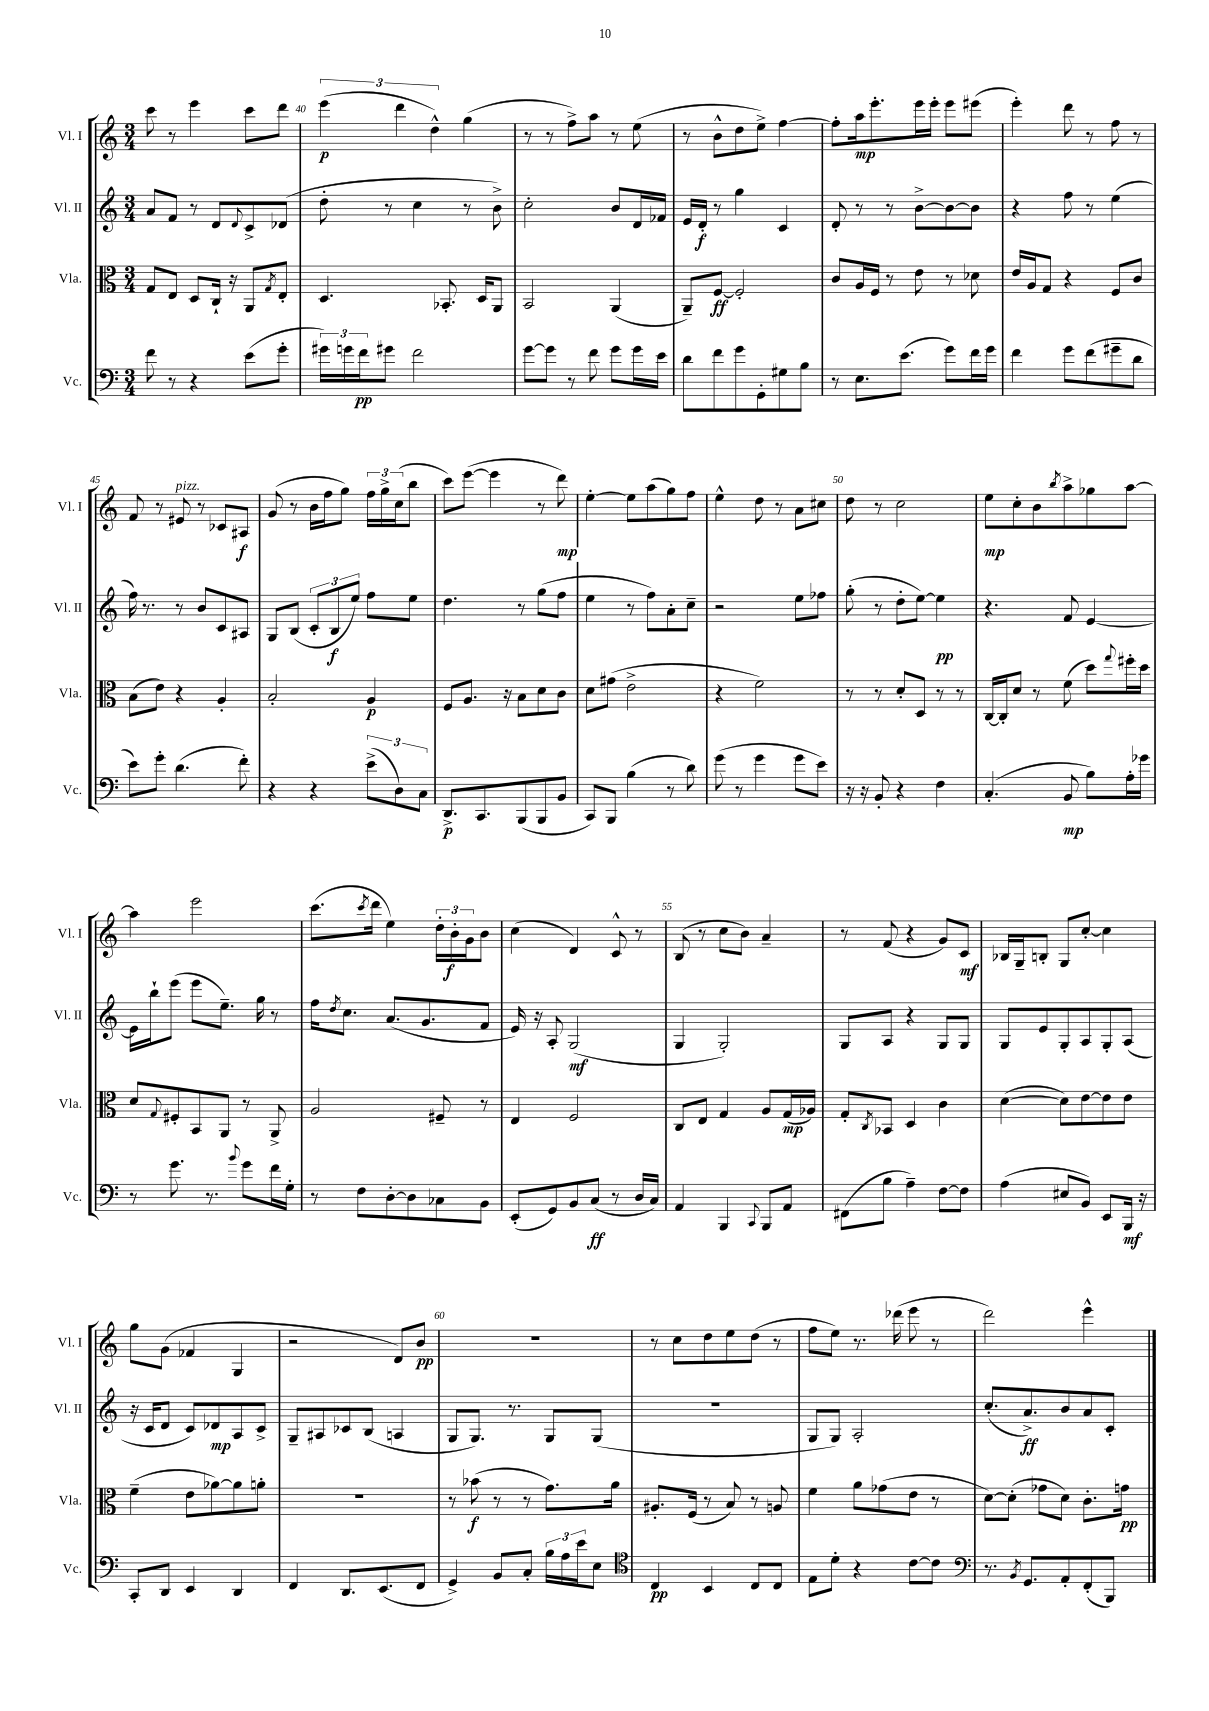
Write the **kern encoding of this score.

**kern	**dynam	**kern	**dynam	**kern	**dynam	**kern	**dynam
*part4	*part4	*part3	*part3	*part2	*part2	*part1	*part1
*staff4	*staff4	*staff3	*staff3	*staff2	*staff2	*staff1	*staff1
*I"Vc.	*	*I"Vla.	*	*I"Vl. II	*	*I"Vl. I	*
*I'Vc.	*	*I'Vla.	*	*I'Vl. II	*	*I'Vl. I	*
*clefF4	*	*clefC3	*	*clefG2	*	*clefG2	*
*k[]	*	*k[]	*	*k[]	*	*k[]	*
*M3/4	*	*M3/4	*	*M3/4	*	*M3/4	*
=39	=39	=39	=39	=39	=39	=39	=39
8f\	.	8G/L	.	8a/L	.	8ccc\	.
8r	.	8E/J	.	8f/J	.	8r	.
4r	.	8D/L	.	8r	.	4eee\	.
.	.	16C`/Jk	.	8d/L	.	.	.
.	.	16r	.	.	.	.	.
.	.	.	.	8qqd/	.	.	.
(8e\L	.	8AA/L	.	8c^/	.	8ccc\L	.
.	.	8qG/	.	.	.	.	.
8g'\J	.	8E'/J	.	(8d-X/J	.	8ddd\J	.
=40	=40	=40	=40	=40	=40	=40	=40
24g#X\LL)	.	4.D/	.	8dd'\	.	(6eee\	p
24gn\	.	.	.	.	.	.	.
24f\J	pp	.	.	.	.	.	.
8g#X\J	.	.	.	8r	.	.	.
.	.	.	.	.	.	6ddd\	.
2f\	.	.	.	4cc\	.	.	.
.	.	.	.	.	.	6dd^^\)	.
.	.	8.BB-X'/	.	.	.	.	.
.	.	.	.	8r	.	(4gg\	.
.	.	16D/KL	.	.	.	.	.
.	.	8AA/J	.	8b^\)	.	.	.
=41	=41	=41	=41	=41	=41	=41	=41
[8g\L	.	2BB/	.	2cc'\	.	8r	.
8g\J]	.	.	.	.	.	8r	.
8r	.	.	.	.	.	8ff^\L)	.
8f\	.	.	.	.	.	8aa\J	.
8g\L	.	(4AA/	.	8b/L	.	8r	.
16g\L	.	.	.	16d/L	.	(8ee\	.
16e\JJ	.	.	.	16f-X/JJ	.	.	.
=42	=42	=42	=42	=42	=42	=42	=42
8d\L	.	8AA~/L)	.	16e/LL	.	8r	.
.	.	.	.	16d'/JJ	f	.	.
8f\	.	[8F/J	ff	8r	.	8b^^\L	.
8g\	.	2F'/]	.	4gg\	.	8dd\	.
8GG'\	.	.	.	.	.	8ee^\J)	.
8G#X\	.	.	.	4c/	.	[4ff\	.
8B\J	.	.	.	.	.	.	.
=43	=43	=43	=43	=43	=43	=43	=43
8r	.	8c/L	.	8d'/	.	8ff'\L]	.
8.E\L	.	16A/L	.	8r	.	16aa\k	mp
.	.	16F/JJ	.	.	.	8.eee'\	.
.	.	8r	.	8r	.	.	.
(8.e\J	.	.	.	.	.	.	.
.	.	8e\	.	[8b^\L	.	16eee\L	.
.	.	.	.	.	.	16eee'\JJ	.
8g\L)	.	8r	.	8b\_	.	8eee\L	.
16f\L	.	8d-X\	.	8b\J]	.	(8eee#X\J	.
16g\JJ	.	.	.	.	.	.	.
=44	=44	=44	=44	=44	=44	=44	=44
4f\	.	16e/LL	.	4r	.	4eee'\)	.
.	.	16A/J	.	.	.	.	.
.	.	8G/J	.	.	.	.	.
8g\L	.	4r	.	8ff\	.	8ddd\	.
(8f\	.	.	.	8r	.	8r	.
8g#X~\	.	8F/L	.	(4ee\	.	8ff\	.
8d\J	.	8c/J	.	.	.	8r	.
!!LO:LB:g=z
=45	=45	=45	=45	=45	=45	=45	=45
8e\L)	.	(8B\L	.	16ff\)	.	8f/	.
.	.	.	.	8.r	.	.	.
8g'\J	.	8e\J)	.	.	.	8r	.
!	!	!	!	!	!	!LO:TX:a:i:t=pizz.	!
(4.d\	.	4r	.	8r	.	8e#X/	.
.	.	.	.	8b/L	.	8r	.
.	.	4A'/	.	8c/	.	8c-X/L	.
8f'\)	.	.	.	8A#X/J	.	8A#X/J	f
=46	=46	=46	=46	=46	=46	=46	=46
4r	.	2B'/	.	8G/L	.	(8g/	.
.	.	.	.	(8B/J	.	8r	.
4r	.	.	.	12c'/L	.	16b\LL	.
.	.	.	.	.	.	16ff\J	.
.	.	.	.	12B/	f	.	.
.	.	.	.	.	.	8gg\J)	.
.	.	.	.	12ee/J)	.	.	.
(12e^\L	.	4A/	p	8ff\L	.	24ff\LL	.
.	.	.	.	.	.	24gg^\	.
12D\)	.	.	.	.	.	(24cc\J	.
.	.	.	.	8ee\J	.	8bb\J	.
12C\J	.	.	.	.	.	.	.
=47	=47	=47	=47	=47	=47	=47	=47
8.DD^/L	p	8F/L	.	4.dd\	.	8ccc\L)	.
.	.	8.A/J	.	.	.	([8eee\J	.
8.CC/	.	.	.	.	.	.	.
.	.	.	.	.	.	4eee\]	.
.	.	16r	.	.	.	.	.
(8BBB/	.	8B\L	.	8r	.	.	.
8BBB/	.	8d\	.	(8gg\L	.	8r	.
8BB/J	.	8c\J	.	8ff\J	.	8ddd\)	mp
=48	=48	=48	=48	=48	=48	=48	=48
8CC/L)	.	8d\L	.	4ee\	.	[4ee'\	.
8BBB/J	.	(8g#X\J	.	.	.	.	.
(4B\	.	2e^\	.	8r	.	8ee\L]	.
.	.	.	.	8ff\L)	.	(8aa\	.
8r	.	.	.	8a'\	.	8gg\)	.
8d\)	.	.	.	8cc~\J	.	8ff\J	.
=49	=49	=49	=49	=49	=49	=49	=49
(8g\	.	4r	.	2r	.	4ee^^\	.
8r	.	.	.	.	.	.	.
4g\	.	2f\)	.	.	.	8dd\	.
.	.	.	.	.	.	8r	.
8g\L	.	.	.	8ee\L	.	8a\L	.
8e\J)	.	.	.	8ff-X\J	.	8cc#X\J	.
=50	=50	=50	=50	=50	=50	=50	=50
16r	.	8r	.	(8gg'\	.	8dd\	.
16r	.	.	.	.	.	.	.
8BB'/	.	8r	.	8r	.	8r	.
4r	.	8d'/L	.	8dd'\L	.	2cc\	.
.	.	8D/J	.	[8ee\J)	.	.	.
4F\	.	8r	.	4ee\]	pp	.	.
.	.	8r	.	.	.	.	.
=51	=51	=51	=51	=51	=51	=51	=51
(4.C'/	.	[16C/LL	.	4.r	.	8ee\L	mp
.	.	16C'/J]	.	.	.	.	.
.	.	8d/J	.	.	.	8cc'\	.
.	.	8r	.	.	.	8b\	.
.	.	.	.	.	.	8qbb/	.
8BB/	mp	(8f\	.	8f/	.	8aa^\	.
8B\L)	.	8dd\L)	.	[4e/	.	8gg-X\	.
.	.	8qqgg/	.	.	.	.	.
16A'\L	.	16ff#X'\L	.	.	.	[8aa\J	.
16g-X\JJ	.	16dd\JJ	.	.	.	.	.
!!LO:LB:g=z
=52	=52	=52	=52	=52	=52	=52	=52
8r	.	8d/L	.	16e\LL]	.	4aa\]	.
.	.	.	.	16bb`\J	.	.	.
.	.	8qqG/	.	.	.	.	.
8.g\	.	8F#X'/	.	(8eee\J	.	.	.
.	.	8BB/	.	8eee\L	.	2eee\	.
8.r	.	.	.	.	.	.	.
.	.	8AA/J	.	8.ee~\J)	.	.	.
8qqb/	.	.	.	.	.	.	.
8g\L	.	8r	.	.	.	.	.
.	.	.	.	16gg\	.	.	.
16f\L	.	8AA^/	.	8r	.	.	.
16G'\JJ	.	.	.	.	.	.	.
=53	=53	=53	=53	=53	=53	=53	=53
8r	.	2A/	.	16ff\KL	.	(8.ccc\L	.
.	.	.	.	8qdd/	.	.	.
.	.	.	.	8.cc\J	.	.	.
8F\L	.	.	.	.	.	.	.
.	.	.	.	.	.	8qccc/	.
.	.	.	.	.	.	16ddd\Jk	.
[8D'\	.	.	.	(8.a/L	.	4ee\)	.
8D\]	.	.	.	.	.	.	.
.	.	.	.	8.g/	.	.	.
8C-X\	.	8F#X~/	.	.	.	24dd'\LL	.
.	.	.	.	.	.	24b'\	f
.	.	.	.	.	.	24g\J	.
8BB\J	.	8r	.	8f/J	.	8b\J	.
=54	=54	=54	=54	=54	=54	=54	=54
(8EE'/L	.	4E/	.	16e/)	.	(4cc\	.
.	.	.	.	16r	.	.	.
8GG/)	.	.	.	8A'/	.	.	.
8BB/	.	2F/	.	(2G/	mf	4d/)	.
(8C/J	ff	.	.	.	.	.	.
8r	.	.	.	.	.	8c^^/	.
16D/LL	.	.	.	.	.	8r	.
16C/JJ)	.	.	.	.	.	.	.
=55	=55	=55	=55	=55	=55	=55	=55
4AA/	.	8C/L	.	4G/	.	(8B/	.
.	.	8E/J	.	.	.	8r	.
4BBB/	.	4G/	.	2G'/)	.	8cc\L	.
.	.	.	.	.	.	8b\J)	.
8qqCC/	.	.	.	.	.	.	.
8BBB/L	.	8A/L	.	.	.	4a~/	.
8AA/J	.	(16G/L	mp	.	.	.	.
.	.	16A-X/JJ)	.	.	.	.	.
=56	=56	=56	=56	=56	=56	=56	=56
(8FF#X\L	.	8G'/L	.	8G/L	.	8r	.
.	.	8qC/	.	.	.	.	.
8B\J	.	8BB-X/J	.	8A/J	.	(8f/	.
4A~\)	.	4D/	.	4r	.	4r	.
[8F\L	.	4c\	.	8G/L	.	8g/L)	.
8F\J]	.	.	.	8G/J	.	8c/J	mf
=57	=57	=57	=57	=57	=57	=57	=57
(4A\	.	([4d\	.	8G/L	.	16B-X/LL	.
.	.	.	.	.	.	16G~/J	.
.	.	.	.	8e/	.	8Bn'/J	.
8E#X/L	.	8d\L])	.	8G'/	.	8G/L	.
8BB/J)	.	[8e\	.	8A/	.	[8cc'/J	.
8EE/L	.	8e\]	.	8G'/	.	4cc\]	.
16BBB/Jk	mf	8e\J	.	(8A/J	.	.	.
16r	.	.	.	.	.	.	.
!!LO:LB:g=z
=58	=58	=58	=58	=58	=58	=58	=58
8CC'/L	.	(4f~\	.	16r	.	8gg\L	.
.	.	.	.	16c/KL	.	.	.
8DD/J	.	.	.	8d/J	.	(8g\J	.
4EE/	.	8e\L	.	8c/L)	.	4f-X/	.
.	.	[8a-X\)	.	8d-X/	mp	.	.
4DD/	.	8a-\]	.	8A/	.	4G/	.
.	.	8an'\J	.	8c^/J	.	.	.
=59	=59	=59	=59	=59	=59	=59	=59
4FF/	.	2.r	.	8G~/L	.	2r	.
.	.	.	.	8A#X/	.	.	.
8.DD/L	.	.	.	8c-X/	.	.	.
.	.	.	.	(8B/J	.	.	.
(8.EE/	.	.	.	.	.	.	.
.	.	.	.	4An/	.	8d/L)	.
8FF/J	.	.	.	.	.	8b/J	pp
=60	=60	=60	=60	=60	=60	=60	=60
4GG^/)	.	8r	.	8G/L	.	2.r	.
.	.	(8b-X\	f	8.G/J)	.	.	.
8BB/L	.	8r	.	.	.	.	.
.	.	.	.	8.r	.	.	.
8C'/J	.	8r	.	.	.	.	.
24B\LL	.	8.g\L)	.	8G/L	.	.	.
24A\	.	.	.	.	.	.	.
24e\J	.	.	.	.	.	.	.
8E\J	.	.	.	(8G/J	.	.	.
.	.	16a\Jk	.	.	.	.	.
=61	=61	=61	=61	=61	=61	=61	=61
*clefC4	*	*	*	*	*	*	*
4C/	pp	8.A#X'/L	.	2.r	.	8r	.
.	.	.	.	.	.	8cc\L	.
.	.	(16F/Jk	.	.	.	.	.
4BB/	.	8r	.	.	.	8dd\	.
.	.	8B/)	.	.	.	8ee\	.
8C/L	.	8r	.	.	.	(8dd\J	.
8C/J	.	8An/	.	.	.	8r	.
=62	=62	=62	=62	=62	=62	=62	=62
8E\L	.	4f\	.	8G/L	.	8ff\L	.
8d'\J	.	.	.	8G/J)	.	8ee\J)	.
4r	.	8a\L	.	2A'/	.	8.r	.
.	.	(8g-X\	.	.	.	.	.
.	.	.	.	.	.	(16ddd-X\	.
[8c\L	.	8e\J	.	.	.	8eee\	.
8c\J]	.	8r	.	.	.	8r	.
=63	=63	=63	=63	=63	=63	=63	=63
*clefF4	*	*	*	*	*	*	*
8.r	.	[8d\L)	.	(8.cc'/L	.	2ddd\)	.
.	.	(8d'\J]	.	.	.	.	.
8qBB/	.	.	.	.	.	.	.
8.GG/L	.	.	.	8.a^/)	ff	.	.
.	.	8g-X\L	.	.	.	.	.
8AA'/	.	8d\J)	.	8b/	.	.	.
(8FF'/	.	8.c'\L	.	8a/	.	4eee^^\	.
8BBB/J)	.	.	.	8c'/J	.	.	.
.	.	16gn\Jk	pp	.	.	.	.
==	==	==	==	==	==	==	==
*-	*-	*-	*-	*-	*-	*-	*-
